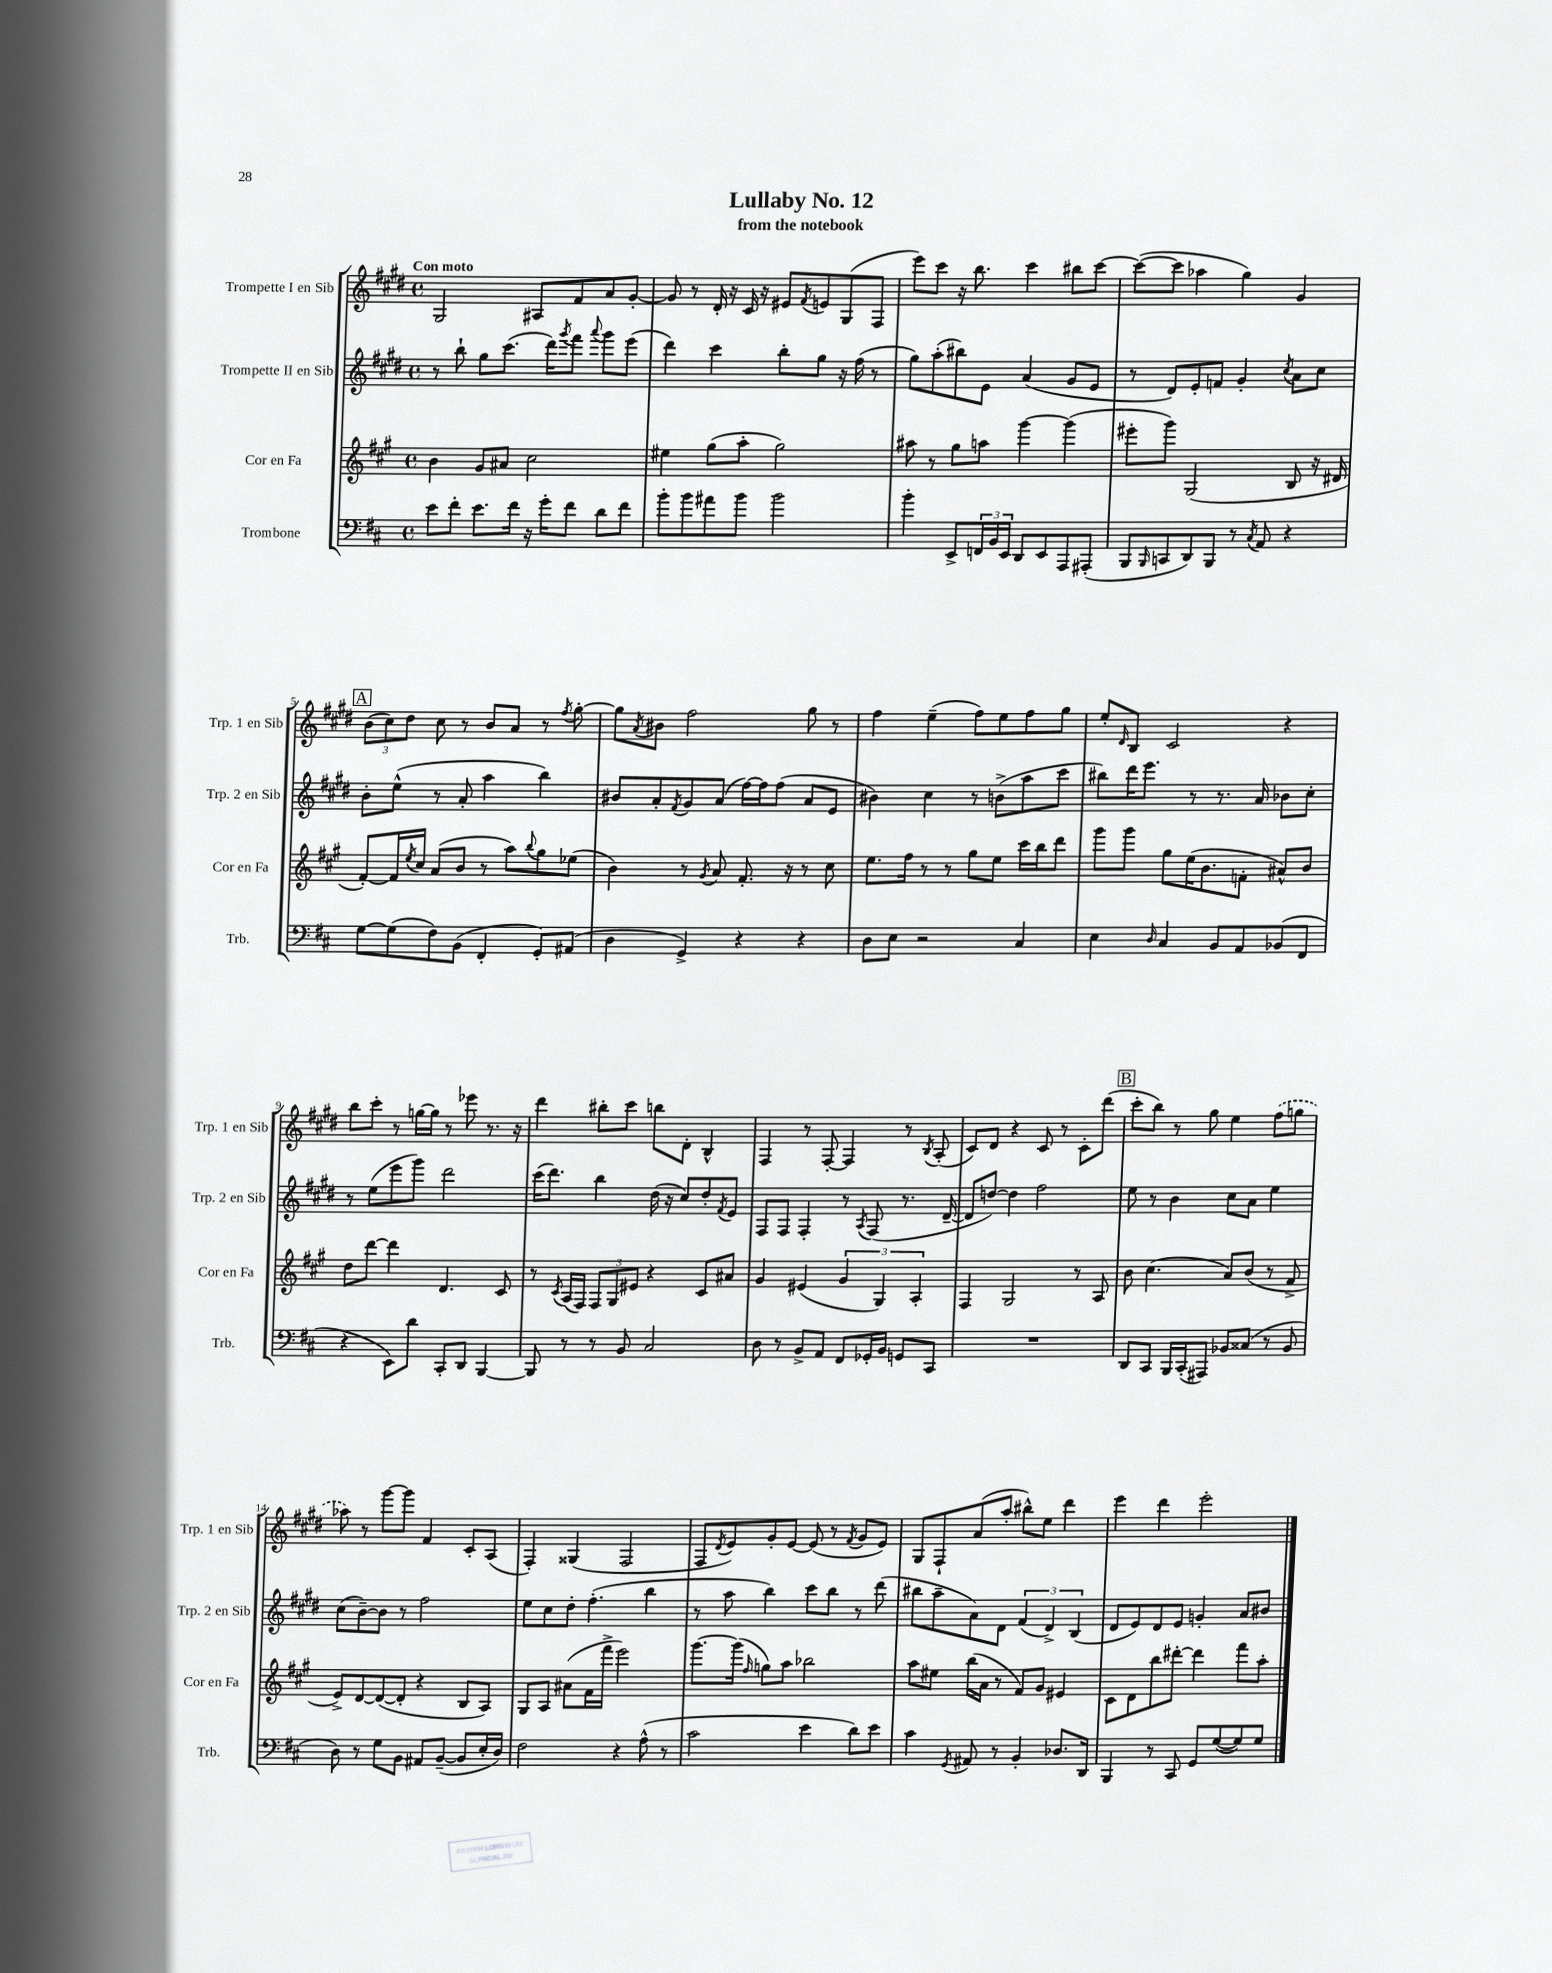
\header { title = "Lullaby No. 12" subtitle = "from the notebook" }
<<
\new StaffGroup <<
\new Staff = "s0" \with { instrumentName = "Trompette I en Sib" shortInstrumentName = "Trp. 1 en Sib" } {
    \clef treble \key e \major \defaultTimeSignature \time 4/4 \tempo "Con moto"
    gis2 ais8 fis'8 a'8 gis'8~-. |
    gis'8 r8 dis'16-. r16 cis'16 r16 eis'8 \acciaccatura { fis'8 } e'8 gis8( fis8 |
    e'''8) cis'''8 r16 b''8. cis'''4 bis''8 cis'''8~ |
    cis'''8~( cis'''8 aes''4 gis''4) gis'4 |
    \mark \markup { \box "A" } \tuplet 3/2 { b'8( cis''8) dis''8 } cis''8 r8 b'8 a'8 r8 \acciaccatura { fis''8 } gis''8~-. |
    gis''8 \acciaccatura { a'8 } bis'8 fis''2 gis''8 r8 |
    fis''4 e''4--( fis''8) e''8 fis''8 gis''8 |
    e''8-. \grace { dis'16 } b8 cis'2 r4 |
    b''8 cis'''8-. r8 g''16~ g''16 r8 ees'''8 r8. r16 |
    dis'''4 bis''8-. cis'''8 b''8 dis'8-. b4-^ |
    fis4 r8 fis8~-. fis4 r8 \acciaccatura { b8 } a8-.( |
    cis'8) dis'8 r4 cis'8 r8 cis'8-. dis'''8( |
    \mark \markup { \box "B" } cis'''8-. b''8) r8 gis''8 e''4 \once \slurDashed fis''8( g''8 |
    aes''8) r8 gis'''8~ gis'''8 fis'4 cis'8-. a8( |
    fis4-.) gisis4( fis2 |
    fis8 \acciaccatura { dis'8 } e'8) gis'8-. e'8~ e'8( r8 \acciaccatura { fis'8 } gis'8 e'8) |
    gis8 fis8-! a'8( a''8-. bis''8-^) e''8 dis'''4 |
    e'''4 dis'''4 e'''2-. \bar "|." |
}
\new Staff = "s1" \with { instrumentName = "Trompette II en Sib" shortInstrumentName = "Trp. 2 en Sib" } {
    \clef treble \key e \major \defaultTimeSignature \time 4/4
    r8 b''8-! gis''8 cis'''8.( dis'''16) \acciaccatura { gis'''8 } fis'''8 \appoggiatura { a'''8 } gis'''8 e'''8( |
    dis'''4) cis'''4 b''8-. gis''8 r16 fis''16( r8 |
    gis''8) a''8-.( bis''8) e'8 a'4( gis'8 e'8 |
    r8 dis'8) e'8-. f'8 gis'4-. \acciaccatura { cis''8 } a'8 cis''8 |
    \mark \markup { \box "A" } b'8-. e''8-^( r8 a'8-. a''4 b''4) |
    bis'8 a'8-. \acciaccatura { fis'8 } gis'8 a'8( fis''16~) fis''16 fis''8( a'8 e'8 |
    bis'4) cis''4 r8 b'8->( a''8 cis'''8 |
    bis''8) dis'''16 e'''8. r8 r8. a'16 bes'8 cis''8-. |
    r8 e''8( e'''8 gis'''8) dis'''2 |
    cis'''16( dis'''8.) b''4 dis''16( r16 cis''8) dis''8-. \acciaccatura { fis'8 } e'8 |
    fis8 fis8 fis4-. r8 \acciaccatura { a8 } fis8( r8. dis'16~-- |
    dis'8 d''8~) d''4 fis''2 |
    \mark \markup { \box "B" } e''8 r8 b'4 cis''8 a'8 e''4 |
    cis''8( b'8~--) b'8 r8 fis''2 |
    e''8 cis''8 dis''8-. fis''4.-.( b''4 |
    r8 a''8 b''4) cis'''8 b''8 r8 dis'''8( |
    bis''8 a''8-- a'8) dis'8 \tuplet 3/2 { fis'4( dis'4->) b4( } |
    dis'8 e'8) dis'8 e'8 g'4-. a'8 bis'8 \bar "|." |
}
\new Staff = "s2" \with { instrumentName = "Cor en Fa" shortInstrumentName = "Cor en Fa" } {
    \clef treble \key a \major \defaultTimeSignature \time 4/4
    b'4 gis'8 ais'8 cis''2 |
    eis''4 gis''8( a''8-. gis''2) |
    ais''8 r8 gis''8 a''8 gis'''4~ gis'''4( |
    eis'''8-. gis'''8) gis2( b8 r16 dis'16 |
    \mark \markup { \box "A" } fis'8~-.) fis'16 \acciaccatura { e''8 } cis''16 a'8( b'8 r8 a''8) \appoggiatura { b''8 } gis''8 ees''8( |
    b'4) r8 \acciaccatura { gis'8 } a'8 fis'8.-. r16 r8 cis''8 |
    e''8. fis''16 r8 r8 gis''8 e''8 cis'''16 b''16 d'''8 |
    gis'''8 gis'''8 gis''8 e''16( b'8. f'8-. ais'8-^) b'8 |
    d''8 d'''8~ d'''4 d'4. cis'8 |
    r8 \acciaccatura { cis'8 } a16( fis16) \tuplet 3/2 { fis8 gis8 eis'8 } r4 cis'8 ais'8 |
    gis'4 eis'4( \tuplet 3/2 { gis'4 gis4) a4-. } |
    fis4 gis2 r8 a8 |
    \mark \markup { \box "B" } b'8 cis''4.( a'8) b'8( r8 fis'8-> |
    e'8->) d'8~ d'8~( d'8-. r4 b8 a8) |
    gis8 a8 ais'8( fis'16 fis'''16-> e'''2) |
    gis'''8.~ gis'''16( \grace { fis''16 } g''8) a''8 bes''2 |
    a''8 eis''8 b''16( a'16 r8 fis'8) gis'8 eis'4 |
    cis'8 d'8 b''8 dis'''8~-. dis'''4 fis'''8 a''8-. \bar "|." |
}
\new Staff = "s3" \with { instrumentName = "Trombone" shortInstrumentName = "Trb." } {
    \clef bass \key d \major \defaultTimeSignature \time 4/4
    e'8 fis'8-. e'8. fis'16 r16 g'16-. fis'8 d'8 fis'8 |
    b'8-. b'8 ais'8 b'8 b'2 |
    b'4-. e,8-> \tuplet 3/2 { f,16 b,16 e,16 } d,8 e,8 a,,8 ais,,8-.( |
    b,,8 \grace { b,,16 } c,8 d,8) b,,8 r8 \acciaccatura { cis8 } a,8 r4 |
    \mark \markup { \box "A" } g8~ g8( fis8) b,8( fis,4-. g,8-.) ais,8( |
    d4 g,4->) r4 r4 |
    d8 e8 r2 cis4 |
    e4 \grace { d16 } cis4 b,8 a,8 bes,8( fis,8 |
    r4 e,8) d'8 cis,8-. d,8 b,,4~ |
    b,,8 r8 r8 b,8 cis2 |
    d8 r8 b,8-> a,8 fis,8 ges,16-. b,16 g,8 cis,8 |
    R1 |
    \mark \markup { \box "B" } d,8 cis,8 b,,16 cis,16-.( ais,,8) bes,8 cisis8( r8 bes,8 |
    d8) r8 g8 b,8 ais,8 b,8~--( b,8 e16-. d16) |
    fis2 r4 a8-^( r8 |
    cis'2 e'4 d'8) e'8 |
    cis'4 \acciaccatura { g,8 } ais,8 r8 b,4-. des8. d,16 |
    b,,4 r8 cis,8 g,8 g8~( g8) g8 \bar "|." |
}
>>
>>
